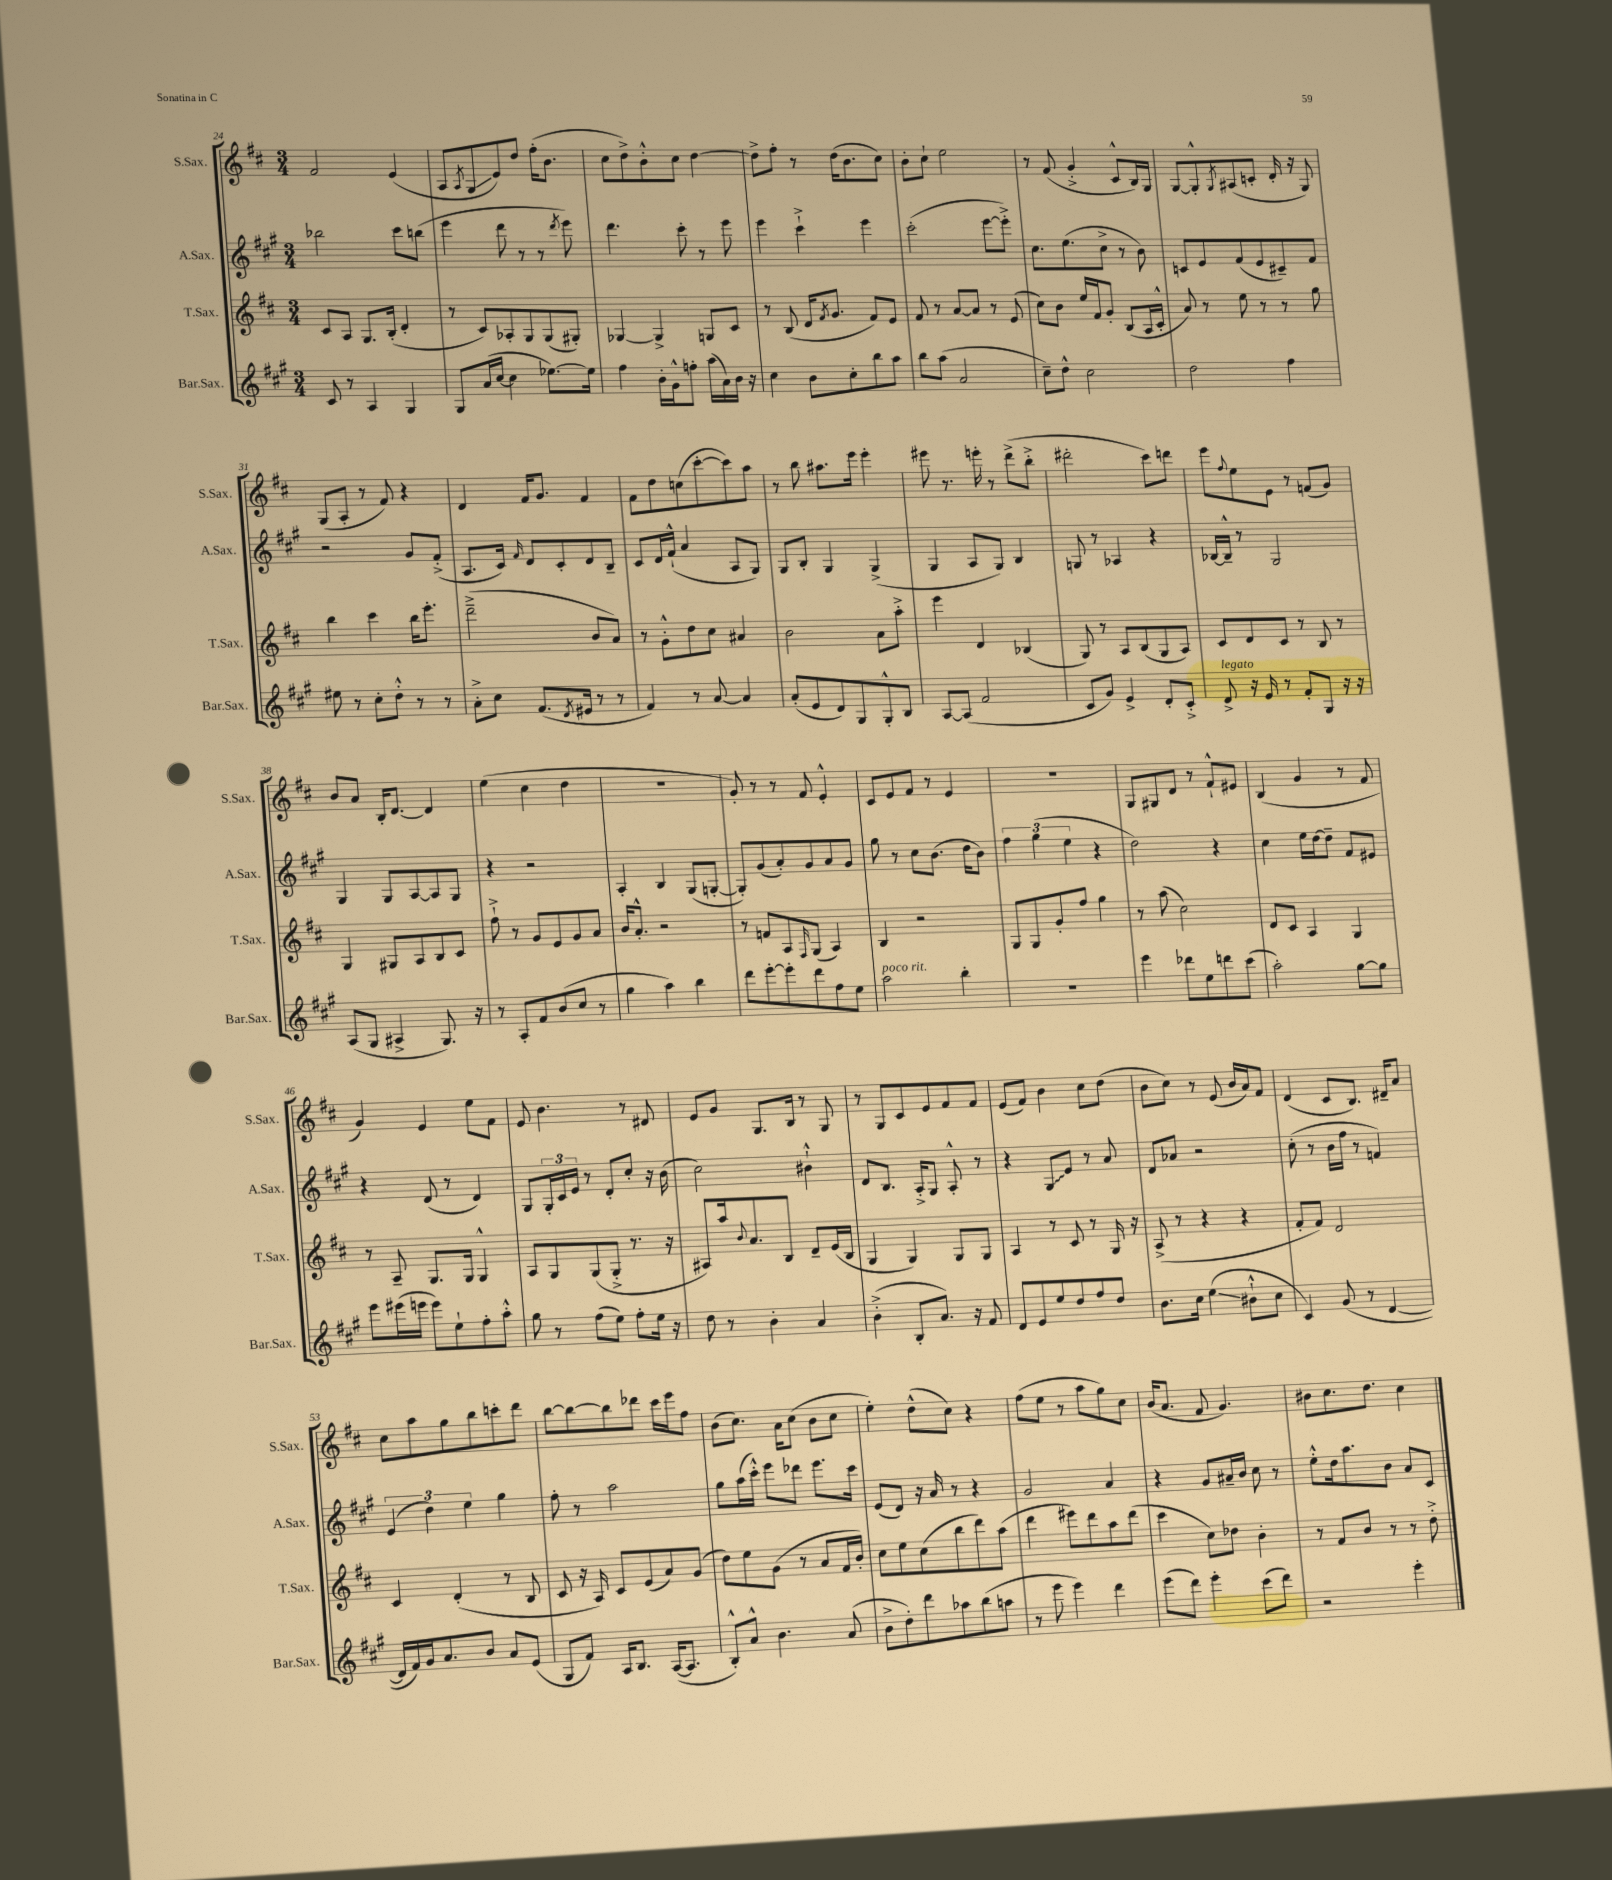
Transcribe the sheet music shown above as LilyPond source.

<<
\new StaffGroup <<
\new Staff = "s0" \with { instrumentName = "S.Sax." shortInstrumentName = "S.Sax." } {
    \clef treble \key d \major \numericTimeSignature \time 3/4
    fis'2 e'4( |
    a8 \acciaccatura { a8 } g8\glissando e'8) d''8 fis''16-.( b'8. |
    cis''8 d''8->) b'8-.-^ cis''8 d''4~ |
    d''8-> fis''8-. r8 d''16( b'8. cis''8) |
    b'8-. cis''8-! e''2 |
    r8 fis'8( g'4-.-> cis'8-^ b16) g16 |
    g8~ g8-.-^ \acciaccatura { g8 } ais8( c'8-. d'16-. r16 g8) |
    g8( a8-. r8 fis'8) r4 |
    d'4 fis'16 g'8. fis'4 |
    fis'8 d''8 c''8( cis'''8~-. cis'''8) a''8 |
    r8 b''8 ais''8. e'''16 e'''4-. |
    eis'''8 r8. e'''16-. r8 d'''8->( b''8-.-> |
    dis'''2-. cis'''8) d'''8 |
    e'''8 \appoggiatura { fis''8 } e''8 e'8 r8 f'8( g'8) |
    b'8 a'8 b16-. d'8.~ d'4 |
    e''4( cis''4 d''4 |
    R2. |
    g'8-.) r8 r8 fis'8 e'4-.-^ |
    cis'8 e'8 fis'8 r8 e'4 |
    R2. |
    g8 gis8 d'8 r8 fis'8-!-^ eis'8 |
    b4( g'4 r8 fis'8 |
    g'4) e'4 e''8 fis'8 |
    e'8 b'4. r8 dis'8 |
    e'8 g'8 g8. b16 r8 g8 |
    r8 g8 cis'8 e'8 fis'8 fis'8 |
    e'8( fis'8) b'4 cis''8 d''8( |
    b'8 cis''8) r8 e'8( b'16 a'16) fis'8 |
    d'4( cis'8 b8.) dis'16-- a'8 |
    cis''8 a''8 g''8 b''8 c'''8-. d'''8 |
    b''8~ b''8~ b''8 des'''8 cis'''16 e'''16 fis''8 |
    b'8( cis''8.) a'16 cis''8( b'8 cis''8 |
    e''4-.) d''8-^( cis''8) r4 |
    fis''8( e''8 r8 a''8 g''8) cis''8 |
    b'16( a'8. fis'8 g'4.) |
    bis'8 cis''8. d''8. cis''4 \bar "|." |
}
\new Staff = "s1" \with { instrumentName = "A.Sax." shortInstrumentName = "A.Sax." } {
    \clef treble \key a \major \numericTimeSignature \time 3/4
    bes''2 cis'''8 b''8( |
    e'''4 d'''8 r8 r8 \acciaccatura { d'''8 } e'''8) |
    d'''4. cis'''8-. r8 e'''8 |
    e'''4 cis'''4-!-> e'''4 |
    cis'''2-.( e'''8~ e'''8-.->) |
    cis''8. e''8.( cis''8-> r8 b'8) |
    c'8 e'8 fis'8( e'8 cis'8--) fis'8 |
    r2 gis'8 fis'8-.->( |
    a8. cis'16) \grace { fis'16 } d'8 cis'8-. d'8 b8-- |
    cis'8 d'16 fis'16-!-^( a'4 a8 gis8) |
    gis8 b8-. gis4 gis4->( |
    gis4 a8 gis8) b4 |
    g8 r8 aes4 r4 |
    bes16~ bes16---^ r8 gis2 |
    gis4 gis8 a8~ a8 gis8 |
    r4 r2 |
    a4-. b4 gis8( g8~-. |
    g8-.) gis'8( a'8-.) gis'8 a'8 gis'8 |
    gis''8 r8 cis''8 b'8.( d''16 b'8) |
    \tuplet 3/2 { fis''4 gis''4( e''4 } r4 |
    d''2) r4 |
    cis''4 e''16 d''16~ d''8-- fis'8 eis'8 |
    r4 d'8( r8 d'4) |
    gis8 \tuplet 3/2 { gis16-. cis'16 e'16 } r8 d'8-. cis''8-. r16 b'16( |
    cis''2) bis'4-!-^ |
    d'8 b8. a16-.-> gis8 a8-.-^ r8 |
    r4 \once \override Glissando.style = #'zigzag gis8\glissando e'8 r8 a'8 |
    d'8 aes'8 r2 |
    cis''8-.( r8 b'16 fis''16 r8 f'4) |
    \tuplet 3/2 { e'4( d''4) e''4 } gis''4 |
    fis''8-. r8 a''2 |
    gis''8 a''16( cis'''16-.-^) e'''8 des'''8 e'''8. cis'''16 |
    e'8( d'8) r16 a'16 r8 r4 |
    gis'2 a'4 |
    r4 gis'8 ais'16-- b'16 cis''8 r8 |
    e''8-.-^ d''16 a''8. b'8 a'8 cis'8 \bar "|." |
}
\new Staff = "s2" \with { instrumentName = "T.Sax." shortInstrumentName = "T.Sax." } {
    \clef treble \key d \major \numericTimeSignature \time 3/4
    cis'8 a8 g8. b16-.( d'4-. |
    r8 cis'8) aes8-. g8 g8( gis8-.) |
    ges4~ ges4-> g8 cis'8 |
    r8 b8( d'16 \acciaccatura { fis'8 } g'8. fis'8) e'8 |
    fis'8 r8 a'8~ a'8 r8 e'8( |
    cis''8) b'8 e''16 fis'16 g'8-. b8( a16 cis'16-.-^ |
    a'8) r8 e''8 r8 r8 g''8 |
    b''4 cis'''4 b''16 e'''8.-. |
    d'''2--->( b'8 a'8) |
    r8 g'8-.-^ d''8 cis''8 ais'4 |
    b'2 a'8 a''8-.-> |
    e'''4 d'4 bes4( |
    g8) r8 a8 b8( g8 a8) |
    cis'8 d'8 cis'8 r8 b8 r8 |
    g4 gis8 a8 b8 cis'8 |
    fis''8-!-> r8 g'8 e'8 g'8 a'8 |
    b'16 a'8.-.-^ r2 |
    r8 f'8 a8 \grace { fis16 } g8( a4) |
    b4 r2 |
    g8 g8 g'8-. fis''8 g''4 |
    r8 a''8( cis''2) |
    d'8 cis'8 a4 g4 |
    r8 a8-- g8. g16 g4-^ |
    a8 g8 g8( g8-.-> r8. r16 |
    ais8) a''16 \appoggiatura { b'8 } a'8. b8 d'8-- e'16( b16 |
    g4 g4) g8 g8 |
    a4 r8 cis'8 r8 g16 r16 |
    a8->( r8 r4 r4 |
    fis'8-. fis'8) d'2 |
    cis'4 d'4-.( r8 b8 |
    cis'8 r16 a16) cis'8 e'8( a'8) g'8( |
    d''8) e''8 g'8( r8 a'8 fis'16 b'16-.) |
    cis''8 e''8 cis''8( b''8 d'''8) a''8( |
    d'''4 eis'''8) d'''8 a''8 d'''8( |
    cis'''4 cis''8) des''8 b'4-. |
    r8 fis'8 b'8 r8 r8 d''8-.-> \bar "|." |
}
\new Staff = "s3" \with { instrumentName = "Bar.Sax." shortInstrumentName = "Bar.Sax." } {
    \clef treble \key a \major \numericTimeSignature \time 3/4
    cis'8 r8 a4 gis4 |
    gis8 a'16( cis''16~ cis''4 ees''8.~) ees''16 |
    fis''4 b'16-. gis'16-^ f''8-. a''16( a'16) b'16 r16 |
    cis''4 b'8 cis''8-. b''8 a''8 |
    b''8 a''8( a'2 |
    cis''8--) d''8-^ cis''2 |
    d''2 fis''4 |
    eis''8 r8 cis''8-. d''8-.-^ r8 r8 |
    a'8-.-> cis''8 fis'8.( \acciaccatura { d'8 } eis'16 r8 r8 |
    fis'4) r8 a'8~ a'4 |
    a'8-.( e'8 d'8) gis8 gis8-.-^ b8 |
    a8~ a8( fis'2 |
    cis'8 gis'8) e'4-> d'8-. cis'8-.-> |
    d'8->^\markup { \italic "legato" } r16 e'16 r8 fis'8-. gis8 r16 r16 |
    a8( gis8 ais4-> gis8.) r16 |
    r8 a8-. fis'8 b'8( cis''8 r8 |
    gis''4 a''4) b''4 |
    d'''8 e'''8~-. e'''8-. d'''8 fis''8 e''8 |
    a''2^\markup { \italic "poco rit." } b''4-. |
    R2. |
    e'''4 des'''8 e''8 d'''8 cis'''8( |
    a''2-.) gis''8~ gis''8 |
    e'''8 eis'''16( e'''16 e'''8) e''8-! fis''8-. a''8-.-^ |
    gis''8 r8 fis''8( e''8) fis''8-. e''16 r16 |
    d''8 r8 b'4-. a'4 |
    b'4-.->( b8-. a'8.) r16 fis'8 |
    d'8 e'8 e''8 d''8 fis''8 d''8 |
    b'8. cis''16 e''4\glissando( bis'8-!-^ cis''8 |
    cis'4) gis'8( r8 d'4~ |
    d'16 fis'16) gis'16 a'8. b'8 a'8 e'8( |
    gis8 fis'8) a16 b8. a16~( a8. |
    b8-.-^) a'8-^ b'4. a'8( |
    b'8-> d''8-.) d'''8 aes''8 b''8( a''8 |
    r8 e'''8 e'''4) d'''4 |
    e'''8( d'''8) e'''4-. cis'''8( d'''8) |
    r2 e'''4-. \bar "|." |
}
>>
>>
\layout { \context { \Score currentBarNumber = #24 } }
